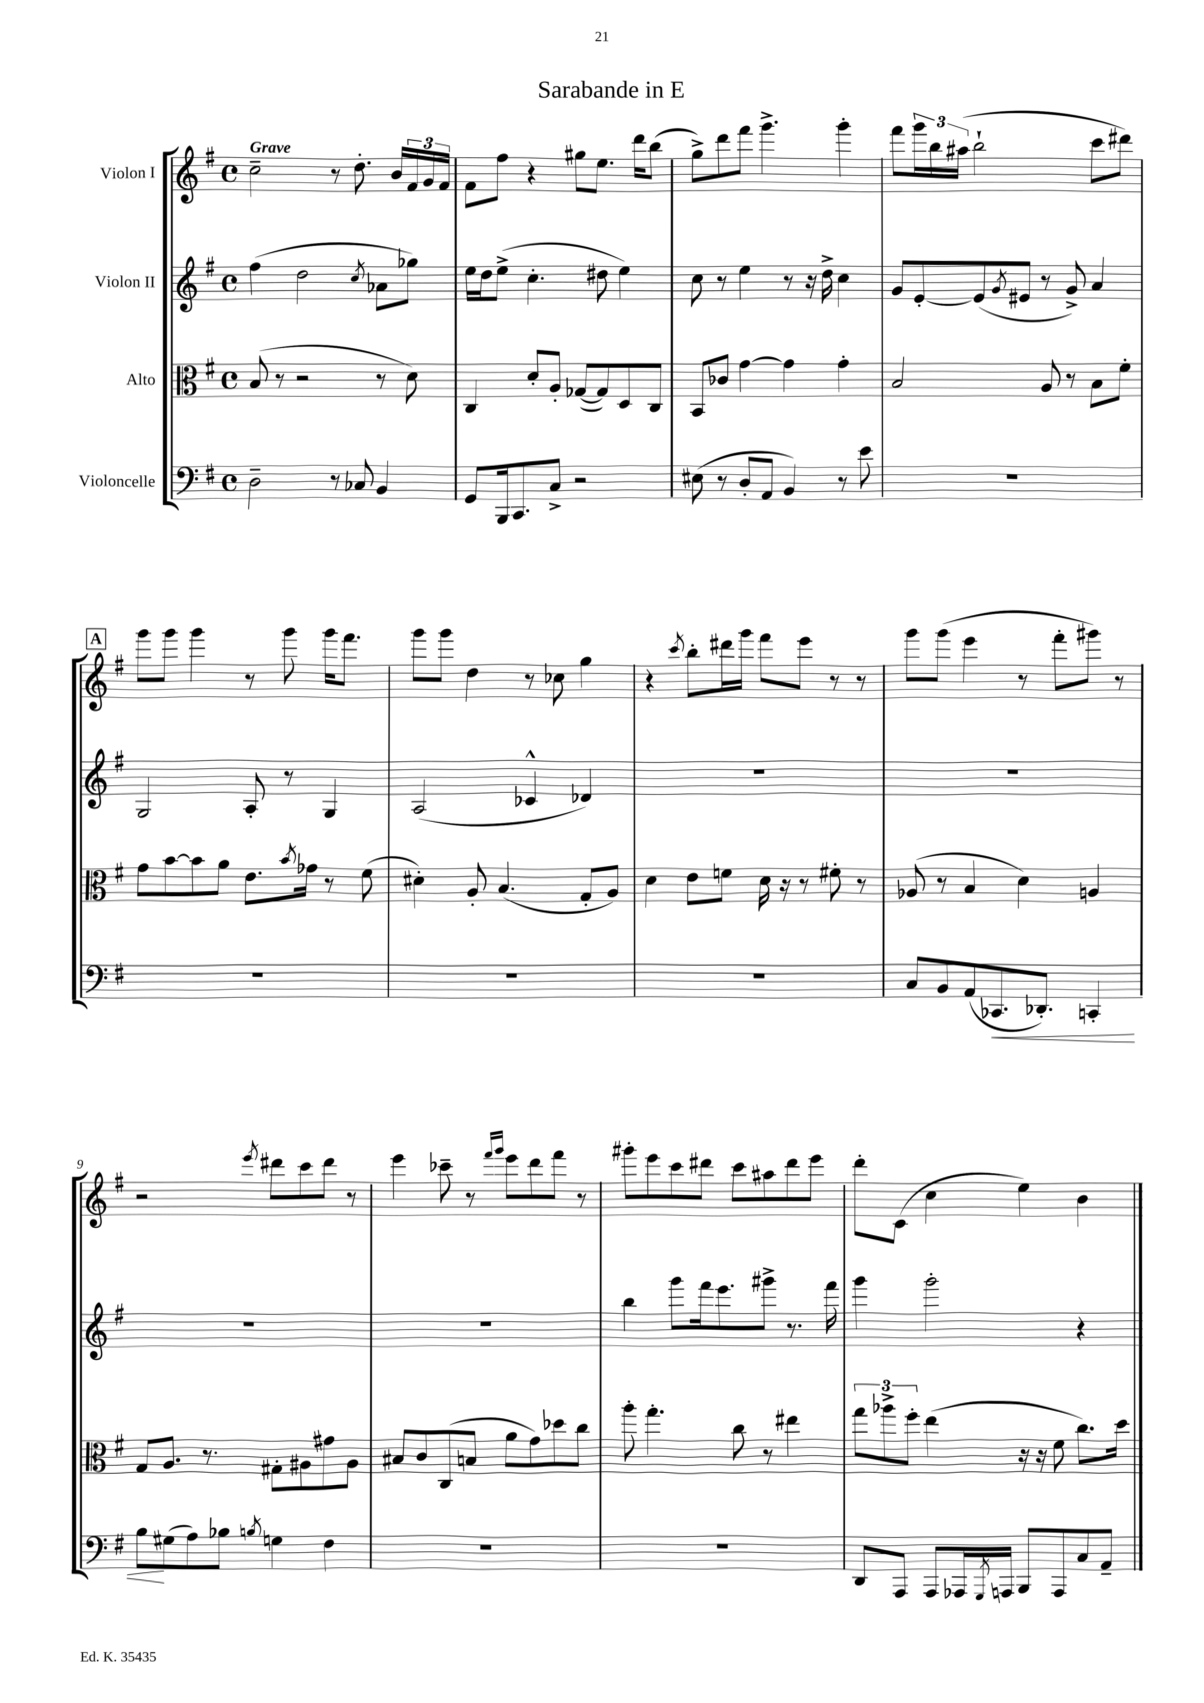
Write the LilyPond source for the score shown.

\header { title = "Sarabande in E" }
<<
\new StaffGroup <<
\new Staff = "s0" \with { instrumentName = "Violon I" } {
    \clef treble \key g \major \defaultTimeSignature \time 4/4 \tempo "Grave"
    c''2-- r8 d''8.-. b'16 \tuplet 3/2 { fis'16 g'16 fis'16 } |
    fis'8 fis''8 r4 gis''8 e''8. d'''16 b''8( |
    g''8->) d'''8 fis'''8 g'''4.-> g'''4-. |
    fis'''8 \tuplet 3/2 { g'''16 b''16 ais''16( } b''2-! c'''8 dis'''8) |
    \mark \markup { \box "A" } g'''8 g'''8 g'''4 r8 g'''8 g'''16 fis'''8. |
    g'''8 g'''8 d''4 r8 ces''8 g''4 |
    r4 \acciaccatura { c'''8 } b''8-. dis'''16 g'''16 fis'''8 e'''8 r8 r8 |
    g'''8 g'''8( e'''4 r8 fis'''8-. gis'''8) r8 |
    r2 \acciaccatura { e'''8 } dis'''8 c'''8 dis'''8 r8 |
    e'''4 ces'''8-- r8 \grace { fis'''16 g'''16 } e'''8 d'''8 fis'''8 r8 |
    gis'''8-. e'''8 c'''8 dis'''8 c'''8 ais''8 dis'''8 e'''8 |
    d'''8-. c'8( c''4 e''4) b'4 \bar "|." |
}
\new Staff = "s1" \with { instrumentName = "Violon II" } {
    \clef treble \key g \major \defaultTimeSignature \time 4/4
    fis''4( d''2 \acciaccatura { c''8 } aes'8 ges''8) |
    e''16 d''16 e''8->( c''4.-. dis''8 e''4) |
    c''8 r8 e''4 r8 r16 d''16-> c''4 |
    g'8 e'8~-. e'8( \acciaccatura { g'8 } eis'8 r8 g'8->) a'4 |
    \mark \markup { \box "A" } g2 a8-. r8 g4 |
    a2( ces'4-^ des'4) |
    R1 |
    R1 |
    R1 |
    R1 |
    b''4 g'''8 fis'''16 e'''8. gis'''8-> r8. fis'''16 |
    g'''4 g'''2-. r4 \bar "|." |
}
\new Staff = "s2" \with { instrumentName = "Alto" } {
    \clef alto \key g \major \defaultTimeSignature \time 4/4
    b8( r8 r2 r8 d'8) |
    c4 d'8-. a8-. ges8~( ges8) d8 c8 |
    b,8 ces'8 g'4~ g'4 g'4-. |
    b2 a8 r8 b8 fis'8-. |
    \mark \markup { \box "A" } g'8 b'8~ b'8 a'8 e'8. \acciaccatura { b'8 } ges'16 r8 fis'8( |
    dis'4-.) a8-. b4.( g8-. a8) |
    d'4 e'8 f'8 d'16 r16 r8 fis'8-. r8 |
    aes8( r8 b4 d'4) a4 |
    g8 a8. r8. gis8-. ais8 gis'8 ais8 |
    bis8 c'8 c8( b8 a'8 g'8) des''8 c''8 |
    a''8-. g''4.-. c''8 r8 eis''4 |
    \tuplet 3/2 { g''8 aes''8-> fis''8-. } e''4( r16 r16 fis'8 c''8.) d''16 \bar "|." |
}
\new Staff = "s3" \with { instrumentName = "Violoncelle" } {
    \clef bass \key g \major \defaultTimeSignature \time 4/4
    d2-- r8 ces8 b,4 |
    g,8 b,,16 c,8. c8-> r2 |
    eis8( r8 d8-. a,8 b,4) r8 e'8 |
    R1 |
    \mark \markup { \box "A" } R1 |
    R1 |
    R1 |
    c8 b,8 a,8( ces,8.\< des,8.-.) c,4-. |
    b8\! gis8( a8) bes8 \acciaccatura { b8 } g4 fis4 |
    R1 |
    R1 |
    d,8 a,,8 a,,8 aes,,16 \acciaccatura { g,,8 } a,,16 b,,8 a,,8 c8 a,8-- \bar "|." |
}
>>
>>
